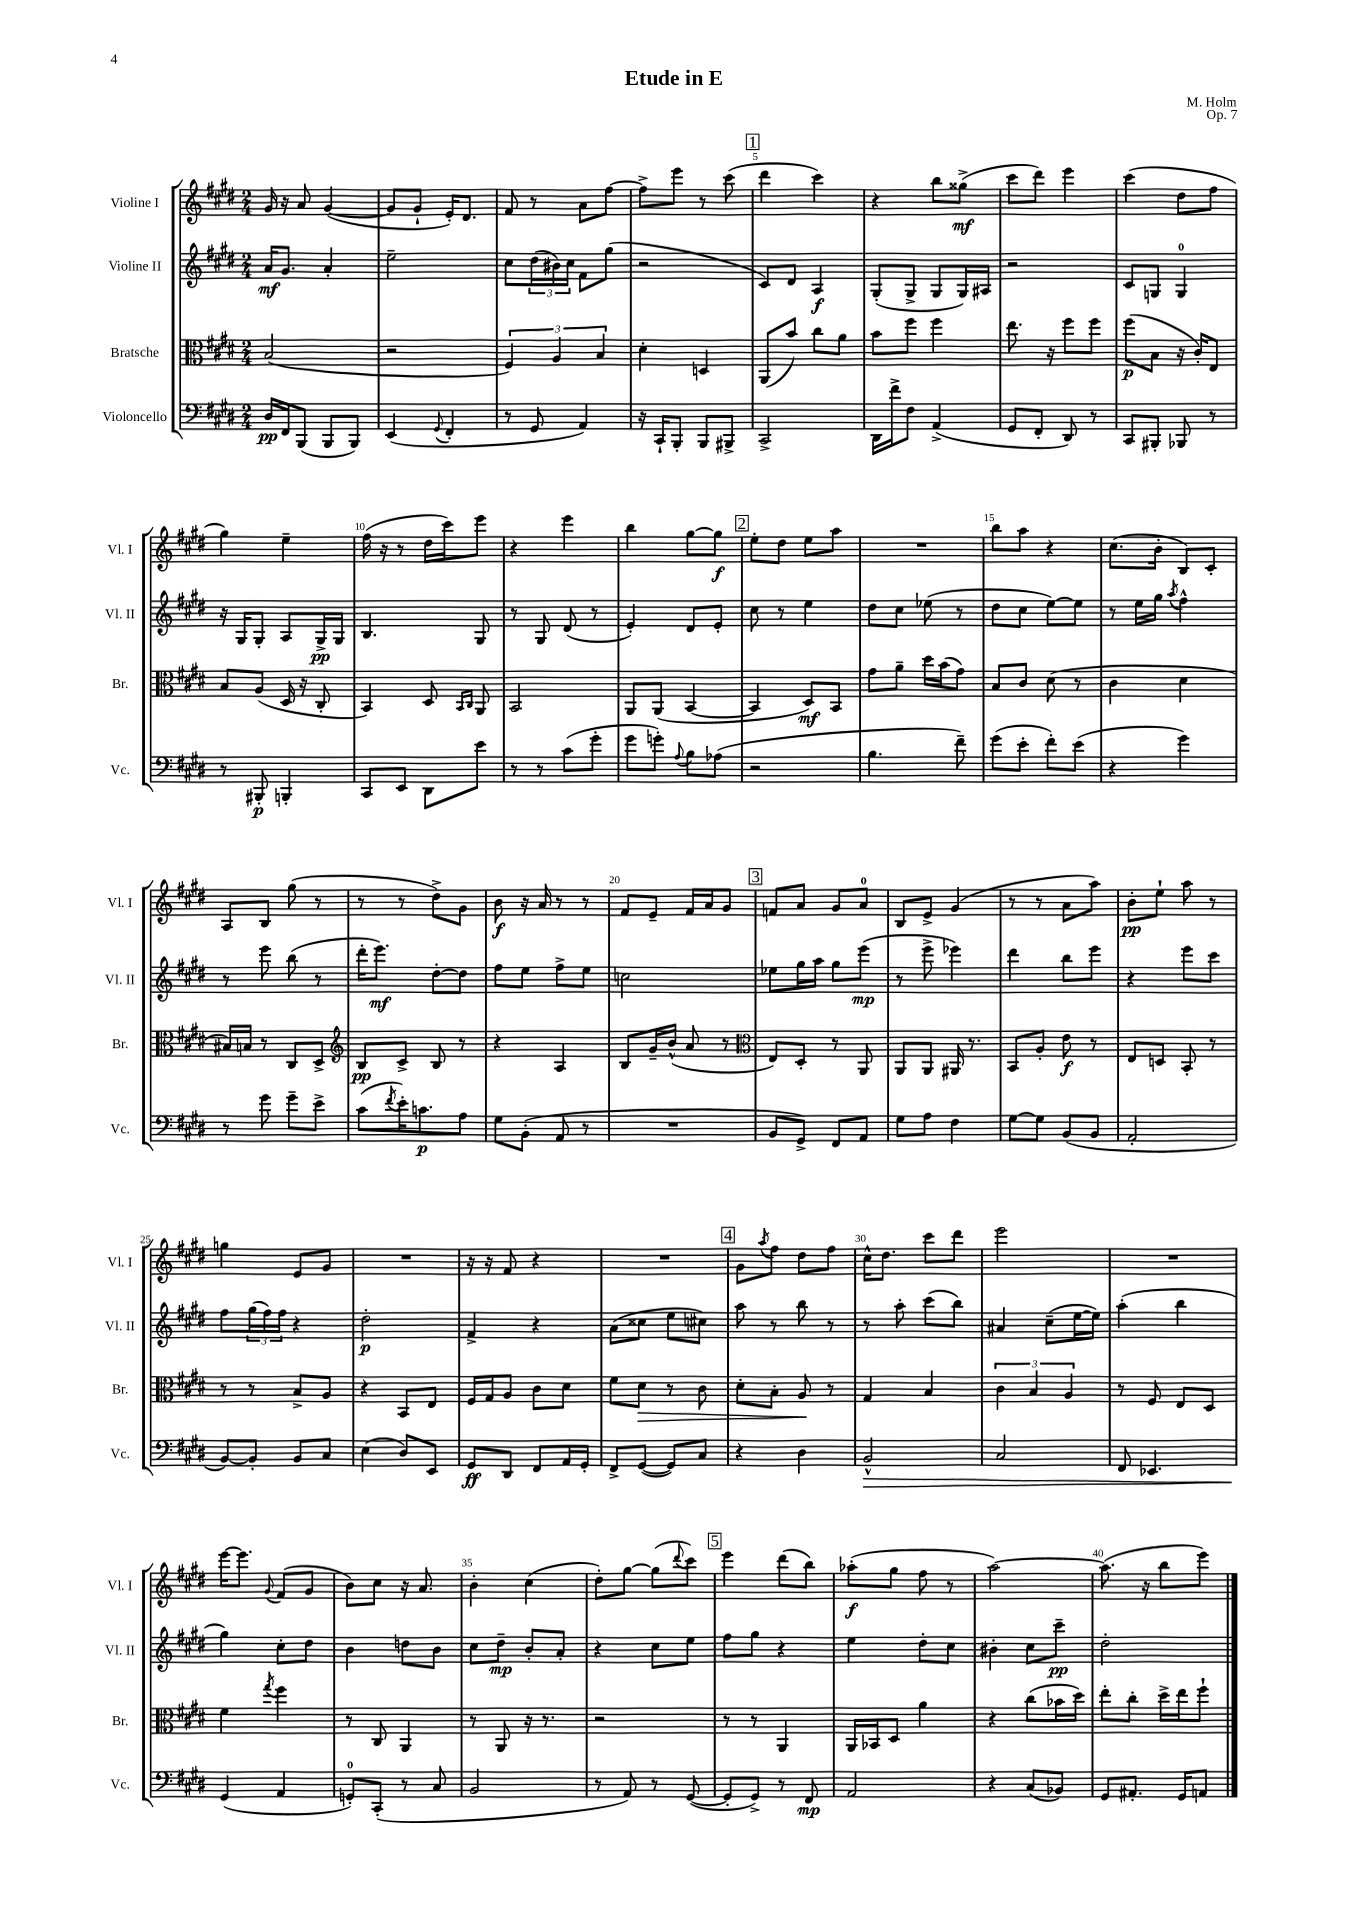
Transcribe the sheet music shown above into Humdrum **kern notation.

**kern	**dynam	**kern	**dynam	**kern	**dynam	**kern	**dynam
*part4	*part4	*part3	*part3	*part2	*part2	*part1	*part1
*staff4	*staff4	*staff3	*staff3	*staff2	*staff2	*staff1	*staff1
*I"Violoncello	*	*I"Bratsche	*	*I"Violine II	*	*I"Violine I	*
*I'Vc.	*	*I'Br.	*	*I'Vl. II	*	*I'Vl. I	*
*clefF4	*	*clefC3	*	*clefG2	*	*clefG2	*
*k[f#c#g#d#]	*	*k[f#c#g#d#]	*	*k[f#c#g#d#]	*	*k[f#c#g#d#]	*
*M2/4	*	*M2/4	*	*M2/4	*	*M2/4	*
=1	=1	=1	=1	=1	=1	=1	=1
16D#/LL	pp	(2B/	.	16a/KL	mf	16g#/	.
16FF#/J	.	.	.	8.g#/J	.	16r	.
(8BBB/J	.	.	.	.	.	8a/	.
8BBB/L	.	.	.	4a'/	.	([4g#/	.
8BBB/J)	.	.	.	.	.	.	.
=2	=2	=2	=2	=2	=2	=2	=2
(4EE/	.	2r	.	2ee~\	.	8g#/L]	.
.	.	.	.	.	.	8g#`/J	.
8qqGG#/	.	.	.	.	.	.	.
4FF#'/	.	.	.	.	.	16e'/KL)	.
.	.	.	.	.	.	8.d#/J	.
=3	=3	=3	=3	=3	=3	=3	=3
8r	.	6F#/)	.	8cc#\L	.	8f#/	.
8GG#/	.	.	.	(24dd#\L	.	8r	.
.	.	6A/	.	24b#X\)	.	.	.
.	.	.	.	24cc#\JJ	.	.	.
4AA/)	.	.	.	8f#\L	.	8a\L	.
.	.	6B/	.	.	.	.	.
.	.	.	.	(8gg#\J	.	[8ff#\J	.
=4	=4	=4	=4	=4	=4	=4	=4
16r	.	4d#'\	.	2r	.	8ff#^\L]	.
16CC#`/KL	.	.	.	.	.	.	.
8BBB'/J	.	.	.	.	.	8eee\J	.
8BBB/L	.	4Dn/	.	.	.	8r	.
8BBB#X^/J	.	.	.	.	.	(8ccc#\	.
!!LO:REH:place=s1:t=1
=5	=5	=5	=5	=5	=5	=5	=5
2CC#^/	.	(8AA/L	.	8c#/L)	.	4ddd#\	.
.	.	8b/J)	.	8d#/J	.	.	.
.	.	8cc#\L	.	4A/	f	4ccc#\)	.
.	.	8a\J	.	.	.	.	.
=6	=6	=6	=6	=6	=6	=6	=6
16DD#\LL	.	8b\L	.	(8G#'/L	.	4r	.
16f#^\J	.	.	.	.	.	.	.
8F#\J	.	8ff#\J	.	8G#^/J	.	.	.
(4AA^/	.	4ff#\	.	8G#/L	.	8bb\L	.
.	.	.	.	16G#/L)	.	(8gg##X^\J	mf
.	.	.	.	16A#X/JJ	.	.	.
=7	=7	=7	=7	=7	=7	=7	=7
8GG#/L	.	8.ee\	.	2r	.	8ccc#\L	.
8FF#'/J	.	.	.	.	.	8ddd#\J)	.
.	.	16r	.	.	.	.	.
8DD#/)	.	8ff#\L	.	.	.	4eee\	.
8r	.	8ff#\J	.	.	.	.	.
=8	=8	=8	=8	=8	=8	=8	=8
8CC#/L	.	(8ff#\L	p	8c#/L	.	(4ccc#\	.
8BBB#X'/J	.	8B\J	.	8Gn/J	.	.	.
8BBB-X/	.	16r	.	4G/	.	8dd#\L	.
.	.	16c#'/KL)	.	.	.	.	.
8r	.	8E/J	.	.	.	8ff#\J	.
!!LO:LB:g=z
=9	=9	=9	=9	=9	=9	=9	=9
8r	.	8B/L	.	16r	.	4gg#\)	.
.	.	.	.	16G#/KL	.	.	.
8BBB#X'/	p	(8A/J	.	8G#'/J	.	.	.
4BBBn'/	.	16D#/	.	8A/L	.	4ee~\	.
.	.	16r	.	.	.	.	.
.	.	8C#'/	.	16G#^/L	pp	.	.
.	.	.	.	16G#/JJ	.	.	.
=10	=10	=10	=10	=10	=10	=10	=10
8CC#/L	.	4BB/)	.	4.B/	.	(16ff#\	.
.	.	.	.	.	.	16r	.
8EE/J	.	.	.	.	.	8r	.
8DD#\L	.	8D#/	.	.	.	16dd#\LL	.
.	.	.	.	.	.	16ccc#\J)	.
.	.	16qqBB/LL	.	.	.	.	.
.	.	16qqC#/JJ	.	.	.	.	.
8e\J	.	8AA/	.	8G#/	.	8eee\J	.
=11	=11	=11	=11	=11	=11	=11	=11
8r	.	2BB/	.	8r	.	4r	.
8r	.	.	.	8G#/	.	.	.
(8c#\L	.	.	.	(8d#/	.	4eee\	.
8g#'\J	.	.	.	8r	.	.	.
=12	=12	=12	=12	=12	=12	=12	=12
8g#\L	.	8AA/L	.	4e'/)	.	4bb\	.
8gn'\J)	.	(8AA/J	.	.	.	.	.
8qqA/	.	.	.	.	.	.	.
8B\L	.	[4BB/	.	8d#/L	.	[8gg#\L	.
(8A-X\J	.	.	.	8e'/J	.	8gg#\J]	f
!!LO:REH:place=s1:t=2
=13	=13	=13	=13	=13	=13	=13	=13
2r	.	4BB/]	.	8cc#\	.	8ee'\L	.
.	.	.	.	8r	.	8dd#\J	.
.	.	8D#/L)	mf	4ee\	.	8ee\L	.
.	.	8BB/J	.	.	.	8aa\J	.
=14	=14	=14	=14	=14	=14	=14	=14
4.B\	.	8g#\L	.	8dd#\L	.	2r	.
.	.	8a~\J	.	8cc#\J	.	.	.
.	.	16dd#\LL	.	(8ee-X\	.	.	.
.	.	(16b\J	.	.	.	.	.
8f#~\)	.	8g#\J)	.	8r	.	.	.
=15	=15	=15	=15	=15	=15	=15	=15
(8g#\L	.	8B/L	.	8dd#\L	.	8bb\L	.
8e'\J	.	8c#/J	.	8cc#\J	.	8aa\J	.
8f#'\L)	.	(8d#\	.	[8ee\L)	.	4r	.
(8e\J	.	8r	.	8ee\J]	.	.	.
=16	=16	=16	=16	=16	=16	=16	=16
4r	.	4c#\	.	8r	.	(8.cc#\L	.
.	.	.	.	16ee\LL	.	.	.
.	.	.	.	16gg#\JJ	.	16b'\Jk	.
.	.	.	.	8qaa/	.	.	.
4g#\)	.	4d#\	.	4ff#^^\	.	8B/L)	.
.	.	.	.	.	.	8c#'/J	.
!!LO:LB:g=z
=17	=17	=17	=17	=17	=17	=17	=17
8r	.	16B#X/LL)	.	8r	.	8A/L	.
.	.	16Bn/JJ	.	.	.	.	.
8g#\	.	8r	.	8eee\	.	8B/J	.
8g#~\L	.	8C#/L	.	(8bb\	.	(8gg#\	.
8e^\J	.	8D#^/J	.	8r	.	8r	.
=18	=18	=18	=18	=18	=18	=18	=18
*	*	*clefG2	*	*	*	*	*
(8c#\L	.	8B/L	pp	16ddd#'\KL	.	8r	.
.	.	.	.	8.eee\J)	mf	.	.
8qf#/	.	.	.	.	.	.	.
16e'\K)	.	8c#^/J	.	.	.	8r	.
8.cn\	p	.	.	.	.	.	.
.	.	8B/	.	[8dd#'\L	.	8dd#^\L)	.
8A\J	.	8r	.	8dd#\J]	.	8g#\J	.
=19	=19	=19	=19	=19	=19	=19	=19
8G#\L	.	4r	.	8ff#\L	.	8b\	f
(8BB'\J	.	.	.	8ee\J	.	16r	.
.	.	.	.	.	.	16a/	.
8AA/	.	4A/	.	8ff#^\L	.	8r	.
8r	.	.	.	8ee\J	.	8r	.
=20	=20	=20	=20	=20	=20	=20	=20
2r	.	8B/L	.	2ccn\	.	8f#/L	.
.	.	16g#~/L	.	.	.	8e~/J	.
.	.	(16b^^/JJ	.	.	.	.	.
.	.	8a/	.	.	.	16f#/LL	.
.	.	.	.	.	.	16a/J	.
.	.	8r	.	.	.	8g#/J	.
!!LO:REH:place=s1:t=3
=21	=21	=21	=21	=21	=21	=21	=21
*	*	*clefC3	*	*	*	*	*
8BB/L	.	8E/L)	.	8ee-X\L	.	8fn/L	.
8GG#^/J)	.	8D#'/J	.	16gg#\L	.	8a/J	.
.	.	.	.	16aa\JJ	.	.	.
8FF#/L	.	8r	.	8gg#\L	.	8g#/L	.
8AA/J	.	8AA/	.	(8eee\J	mp	8a/J	.
=22	=22	=22	=22	=22	=22	=22	=22
8G#\L	.	8AA/L	.	8r	.	8B/L	.
8A\J	.	8AA/J	.	8eee^\	.	8e^/J	.
4F#\	.	16AA#X/	.	4eee-X\)	.	(4g#/	.
.	.	8.r	.	.	.	.	.
=23	=23	=23	=23	=23	=23	=23	=23
[8G#\L	.	8BB/L	.	4ddd#\	.	8r	.
8G#\J]	.	8A'/J	.	.	.	8r	.
(8BB/L	.	8e\	f	8bb\L	.	8a\L	.
8BB/J	.	8r	.	8eee\J	.	8aa\J)	.
=24	=24	=24	=24	=24	=24	=24	=24
2AA'/	.	8E/L	.	4r	.	8b'\L	pp
.	.	8Dn/J	.	.	.	8ee`\J	.
.	.	8BB'/	.	8eee\L	.	8aa\	.
.	.	8r	.	8ccc#\J	.	8r	.
!!LO:LB:g=z
=25	=25	=25	=25	=25	=25	=25	=25
[8BB/L)	.	8r	.	8ff#\L	.	4ggn\	.
8BB'/J]	.	8r	.	(24gg#\L	.	.	.
.	.	.	.	24ff#\)	.	.	.
.	.	.	.	24ff#\JJ	.	.	.
8BB/L	.	8B^/L	.	4r	.	8e/L	.
8C#/J	.	8A/J	.	.	.	8g#/J	.
=26	=26	=26	=26	=26	=26	=26	=26
(4E\	.	4r	.	2dd#'\	p	2r	.
8D#/L)	.	8BB/L	.	.	.	.	.
8EE/J	.	8E/J	.	.	.	.	.
=27	=27	=27	=27	=27	=27	=27	=27
8GG#/L	ff	16F#/LL	.	4f#^/	.	16r	.
.	.	16G#/J	.	.	.	16r	.
8DD#/J	.	8A/J	.	.	.	8f#/	.
8FF#/L	.	8c#\L	.	4r	.	4r	.
16AA/L	.	8d#\J	.	.	.	.	.
16GG#'/JJ	.	.	.	.	.	.	.
=28	=28	=28	=28	=28	=28	=28	=28
8FF#^/L	.	8f#\L	.	(8a\L	.	2r	.
!	!	!	!LO:HP:b	!	!	!	!
([8GG#/J	.	8d#\J	>	8cc##X\J	.	.	.
8GG#/L])	.	8r	.	8ee\L	.	.	.
8C#/J	.	8c#\	.	8cc#X\J)	.	.	.
!!LO:REH:place=s1:t=4
=29	=29	=29	=29	=29	=29	=29	=29
4r	.	8d#'\L	.	8aa\	.	8g#\L	.
.	.	.	.	.	.	8qaa/	.
.	.	8B'\J	.	8r	.	8ff#\J	.
4D#\	.	8A/	.	8bb\	.	8dd#\L	.
.	.	8r	]	8r	.	8ff#\J	.
=30	=30	=30	=30	=30	=30	=30	=30
!	!LO:HP:b	!	!	!	!	!	!
2BB^^/	>	4G#/	.	8r	.	16cc#^^\KL	.
.	.	.	.	.	.	8.dd#\J	.
.	.	.	.	8aa'\	.	.	.
.	.	4B/	.	(8ccc#\L	.	8ccc#\L	.
.	.	.	.	8bb\J)	.	8ddd#\J	.
=31	=31	=31	=31	=31	=31	=31	=31
2C#/	.	6c#\	.	4a#X/	.	2eee\	.
.	.	6B/	.	.	.	.	.
.	.	.	.	(8cc#~\L	.	.	.
.	.	6A/	.	.	.	.	.
.	.	.	.	[16ee\L	.	.	.
.	.	.	.	16ee\JJ])	.	.	.
=32	=32	=32	=32	=32	=32	=32	=32
8FF#/	.	8r	.	(4aa'\	.	2r	.
4.EE-X/	.	8F#/	.	.	.	.	.
.	.	8E/L	.	4bb\	.	.	.
.	.	8D#/J	.	.	.	.	.
!!LO:LB:g=z
=33	=33	=33	=33	=33	=33	=33	=33
(4GG#/	.	4f#\	.	4gg#\)	.	[16eee\KL	.
.	.	.	.	.	.	8.eee\J]	.
.	.	8qgg#/	.	.	.	8qqg#/	.
4AA/	]	4ff#\	.	8cc#'\L	.	(8f#/L	.
.	.	.	.	8dd#\J	.	8g#/J	.
=34	=34	=34	=34	=34	=34	=34	=34
8GGn'/L)	.	8r	.	4b\	.	8b\L)	.
(8CC#'/J	.	8C#/	.	.	.	8cc#\J	.
8r	.	4AA/	.	8ddn\L	.	16r	.
.	.	.	.	.	.	8.a/	.
8C#/	.	.	.	8b\J	.	.	.
=35	=35	=35	=35	=35	=35	=35	=35
2BB/	.	8r	.	8cc#\L	.	4b'\	.
.	.	8AA/	.	8dd#~\J	mp	.	.
.	.	16r	.	8b'/L	.	(4cc#\	.
.	.	8.r	.	.	.	.	.
.	.	.	.	8a'/J	.	.	.
=36	=36	=36	=36	=36	=36	=36	=36
8r	.	2r	.	4r	.	8dd#'\L)	.
8AA/)	.	.	.	.	.	[8gg#\J	.
8r	.	.	.	8cc#\L	.	(8gg#\L]	.
.	.	.	.	.	.	8qqddd#/	.
([8GG#/	.	.	.	8ee\J	.	8ccc#\J)	.
!!LO:REH:place=s1:t=5
=37	=37	=37	=37	=37	=37	=37	=37
8GG#'/L]	.	8r	.	8ff#\L	.	4eee\	.
8GG#^/J)	.	8r	.	8gg#\J	.	.	.
8r	.	4AA/	.	4r	.	(8ddd#\L	.
8FF#/	mp	.	.	.	.	8bb\J)	.
=38	=38	=38	=38	=38	=38	=38	=38
2AA/	.	16AA/LL	.	4ee\	.	(8aa-X'\L	f
.	.	16BB-X/J	.	.	.	.	.
.	.	8D#/J	.	.	.	8gg#\J	.
.	.	4a\	.	8dd#'\L	.	8ff#\	.
.	.	.	.	8cc#\J	.	8r	.
=39	=39	=39	=39	=39	=39	=39	=39
4r	.	4r	.	4b#X'\	.	[2aa\)	.
(8C#/L	.	(8cc#\L	.	8cc#\L	.	.	.
8BB-X/J)	.	16b-X\L	.	8ccc#~\J	pp	.	.
.	.	16dd#\JJ)	.	.	.	.	.
=40	=40	=40	=40	=40	=40	=40	=40
8GG#/L	.	8ee'\L	.	2dd#'\	.	(8.aa\]	.
8.AA#X'/J	.	8cc#'\J	.	.	.	.	.
.	.	.	.	.	.	16r	.
.	.	16dd#^\LL	.	.	.	8bb\L	.
16GG#/KL	.	16ee\J	.	.	.	.	.
8AAn/J	.	8ff#`\J	.	.	.	8eee\J)	.
==	==	==	==	==	==	==	==
*-	*-	*-	*-	*-	*-	*-	*-
